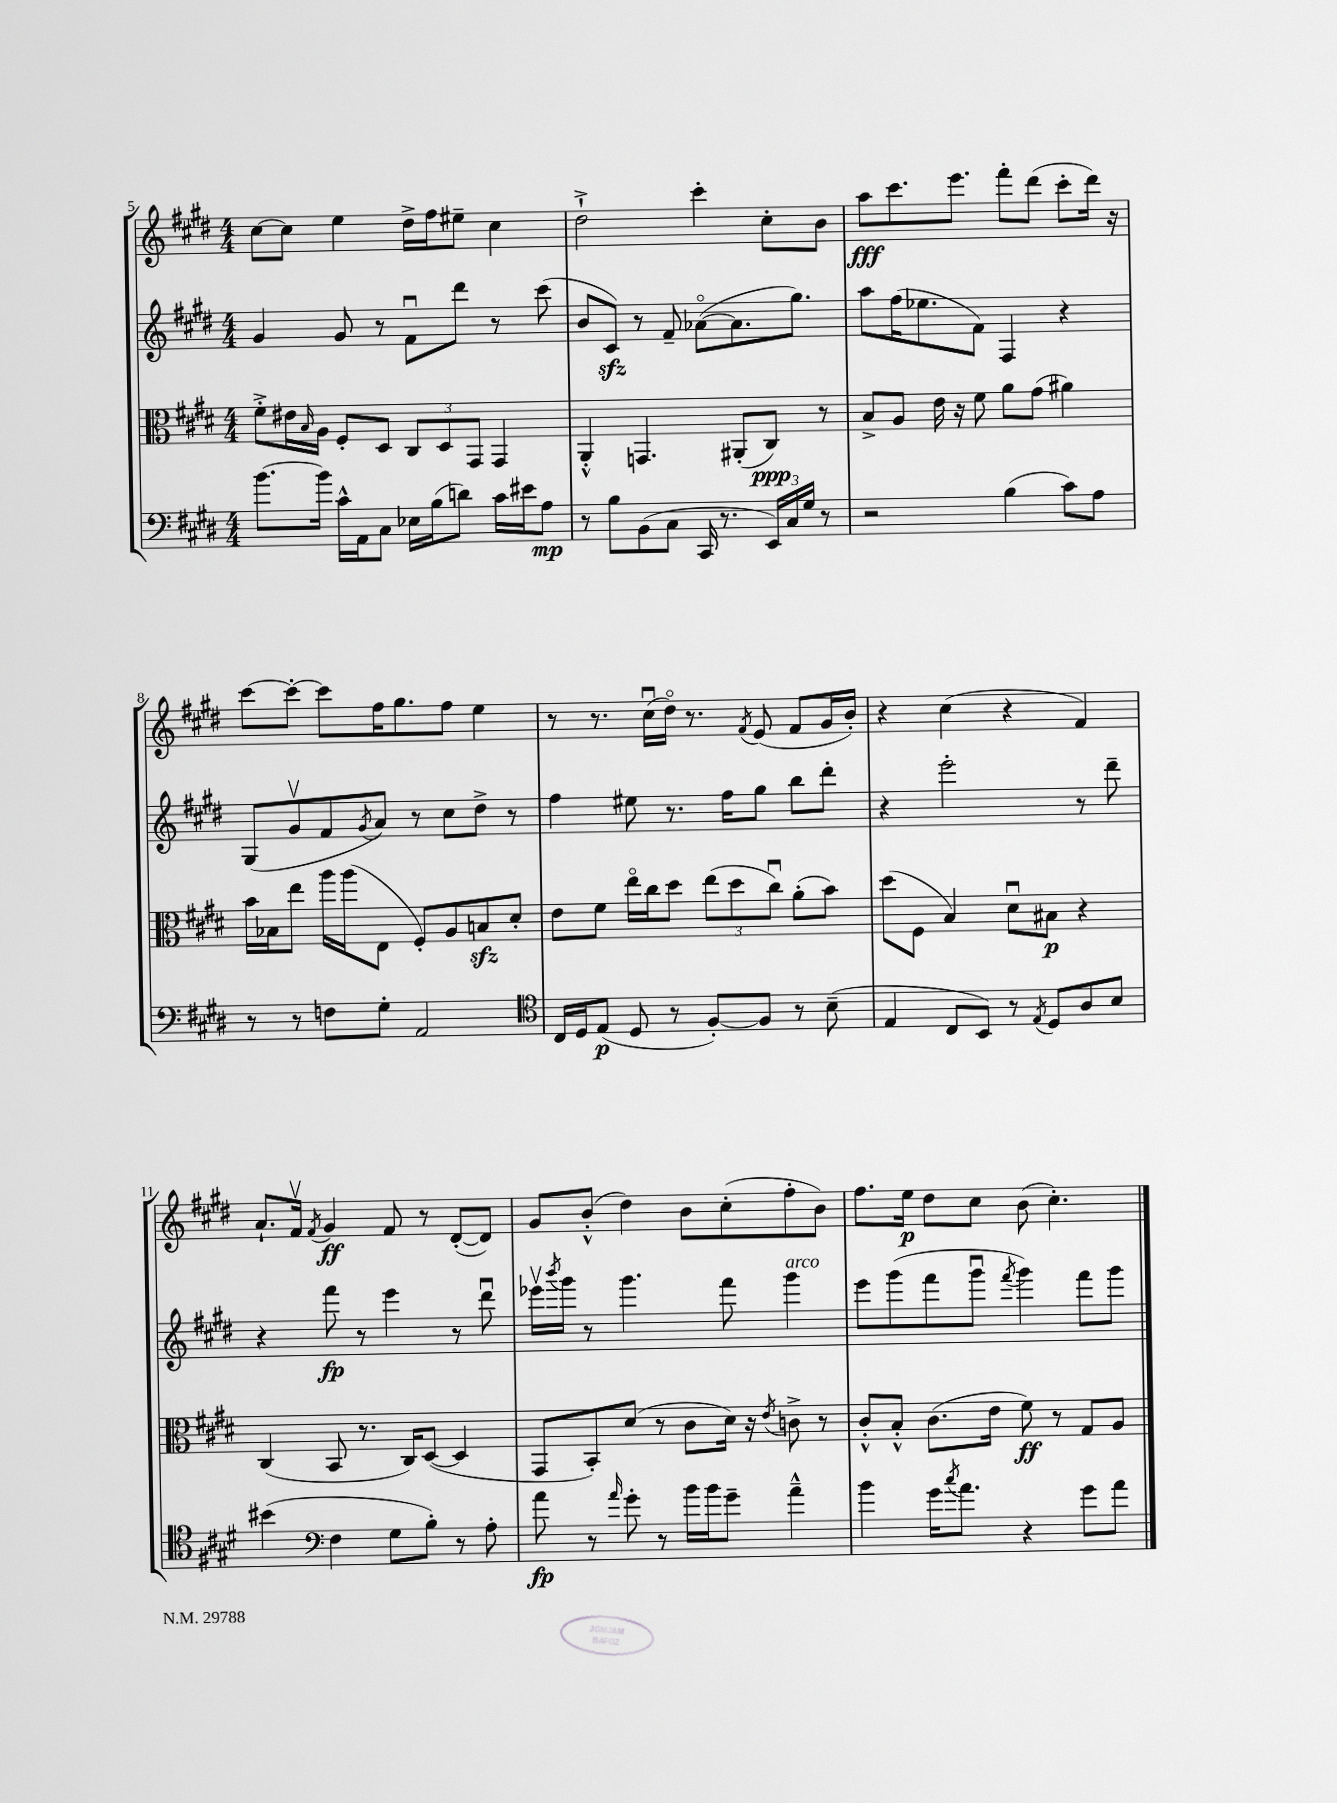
<<
\new StaffGroup <<
\new Staff = "s0" {
    \clef treble \key e \major \numericTimeSignature \time 4/4
    cis''8~ cis''8 e''4 dis''16-> fis''16 eis''8-- cis''4 |
    dis''2-!-> cis'''4-. cis''8-. b'8 |
    a''8\fff cis'''8. e'''8. fis'''8-. dis'''8( cis'''8-. dis'''16) r16 |
    cis'''8~ cis'''8~-. cis'''8 fis''16 gis''8. fis''8 e''4 |
    r8 r8. cis''16\downbow( dis''16\flageolet) r8. \acciaccatura { fis'8 } e'8( fis'8 gis'16 b'16-.) |
    r4 cis''4( r4 fis'4) |
    a'8.-! fis'16\upbow \acciaccatura { fis'8 } gis'4\ff fis'8 r8 dis'8~-.( dis'8) |
    gis'8 b'8-.-^( dis''4) b'8 cis''8-.( fis''8-. b'8) |
    fis''8. e''16\p dis''8 cis''8 b'8( cis''4.-.) \bar "|." |
}
\new Staff = "s1" {
    \clef treble \key e \major \numericTimeSignature \time 4/4
    gis'4 gis'8 r8 fis'8\downbow dis'''8 r8 cis'''8( |
    b'8 cis'8\sfz) r8 fis'8-- aes'8~\flageolet( aes'8. gis''8.) |
    a''8 fis''16( ees''8. fis'8) fis4 r4 |
    gis8( gis'8\upbow fis'8 \acciaccatura { gis'8 } a'8) r8 cis''8 dis''8-> r8 |
    fis''4 eis''8 r8. fis''16 gis''8 b''8 dis'''8-. |
    r4 e'''2-. r8 dis'''8-- |
    r4 fis'''8\fp r8 e'''4 r8 dis'''8\downbow |
    ees'''16\upbow \acciaccatura { b'''8 } gis'''16 r8 gis'''4. fis'''8 gis'''4^\markup { \italic "arco" } |
    e'''8 gis'''8( fis'''8 gis'''8\downbow \acciaccatura { fis'''8 } gis'''4) fis'''8 gis'''8 \bar "|." |
}
\new Staff = "s2" {
    \clef alto \key e \major \numericTimeSignature \time 4/4
    fis'8-.-> eis'16 \grace { b16 } a16 fis8-. dis8 \tuplet 3/2 { cis8 dis8 gis,8 } gis,4 |
    a,4-.-^ g,4. ais,8-.( cis8\ppp) r8 |
    b8-> a8 e'16 r16 fis'8 a'8 gis'8( ais'4) |
    b'16 bes16 e''8 a''16 a''16( e8 fis8-.) a8 b8\sfz dis'8-. |
    e'8 fis'8 e''16\flageolet cis''16 dis''8 \tuplet 3/2 { e''8( dis''8 cis''8\downbow) } a'8-.( b'8) |
    dis''8( fis8 b4) dis'8\downbow bis8\p r4 |
    cis4( b,8 r8. cis16) dis8~( dis4 |
    gis,8 b,8-.) dis'8( r8 cis'8 dis'16) r16 \acciaccatura { e'8 } c'8-> r8 |
    cis'8-.-^ b8-.-^ cis'8.( e'16 fis'8\ff) r8 gis8 a8 \bar "|." |
}
\new Staff = "s3" {
    \clef bass \key e \major \numericTimeSignature \time 4/4
    b'8.~ b'16 cis'16-^ a,16 cis8 ees16 b16( d'8) cis'16 eis'16 a8\mp |
    r8 b8 b,8( cis8 cis,16 r8. \tuplet 3/2 { e,16) cis16 gis16 } r8 |
    r2 b4( cis'8) a8 |
    r8 r8 f8 gis8-. a,2 |
    \clef tenor cis16 dis16 e8\p( dis8 r8 fis8~-.) fis8 r8 b8--( |
    e4 cis8 b,8) r8 \acciaccatura { e8 } dis8 a8 b8 |
    bis'4( \clef bass fis4 gis8 b8-.) r8 a8-. |
    a'8\fp r8 \grace { a'16 } gis'8-. r8 b'16 b'16 gis'8-- a'4---^ |
    b'4 gis'16 \acciaccatura { cis''8 } a'8. r4 gis'8 a'8 \bar "|." |
}
>>
>>
\layout { \context { \Score currentBarNumber = #5 } }
